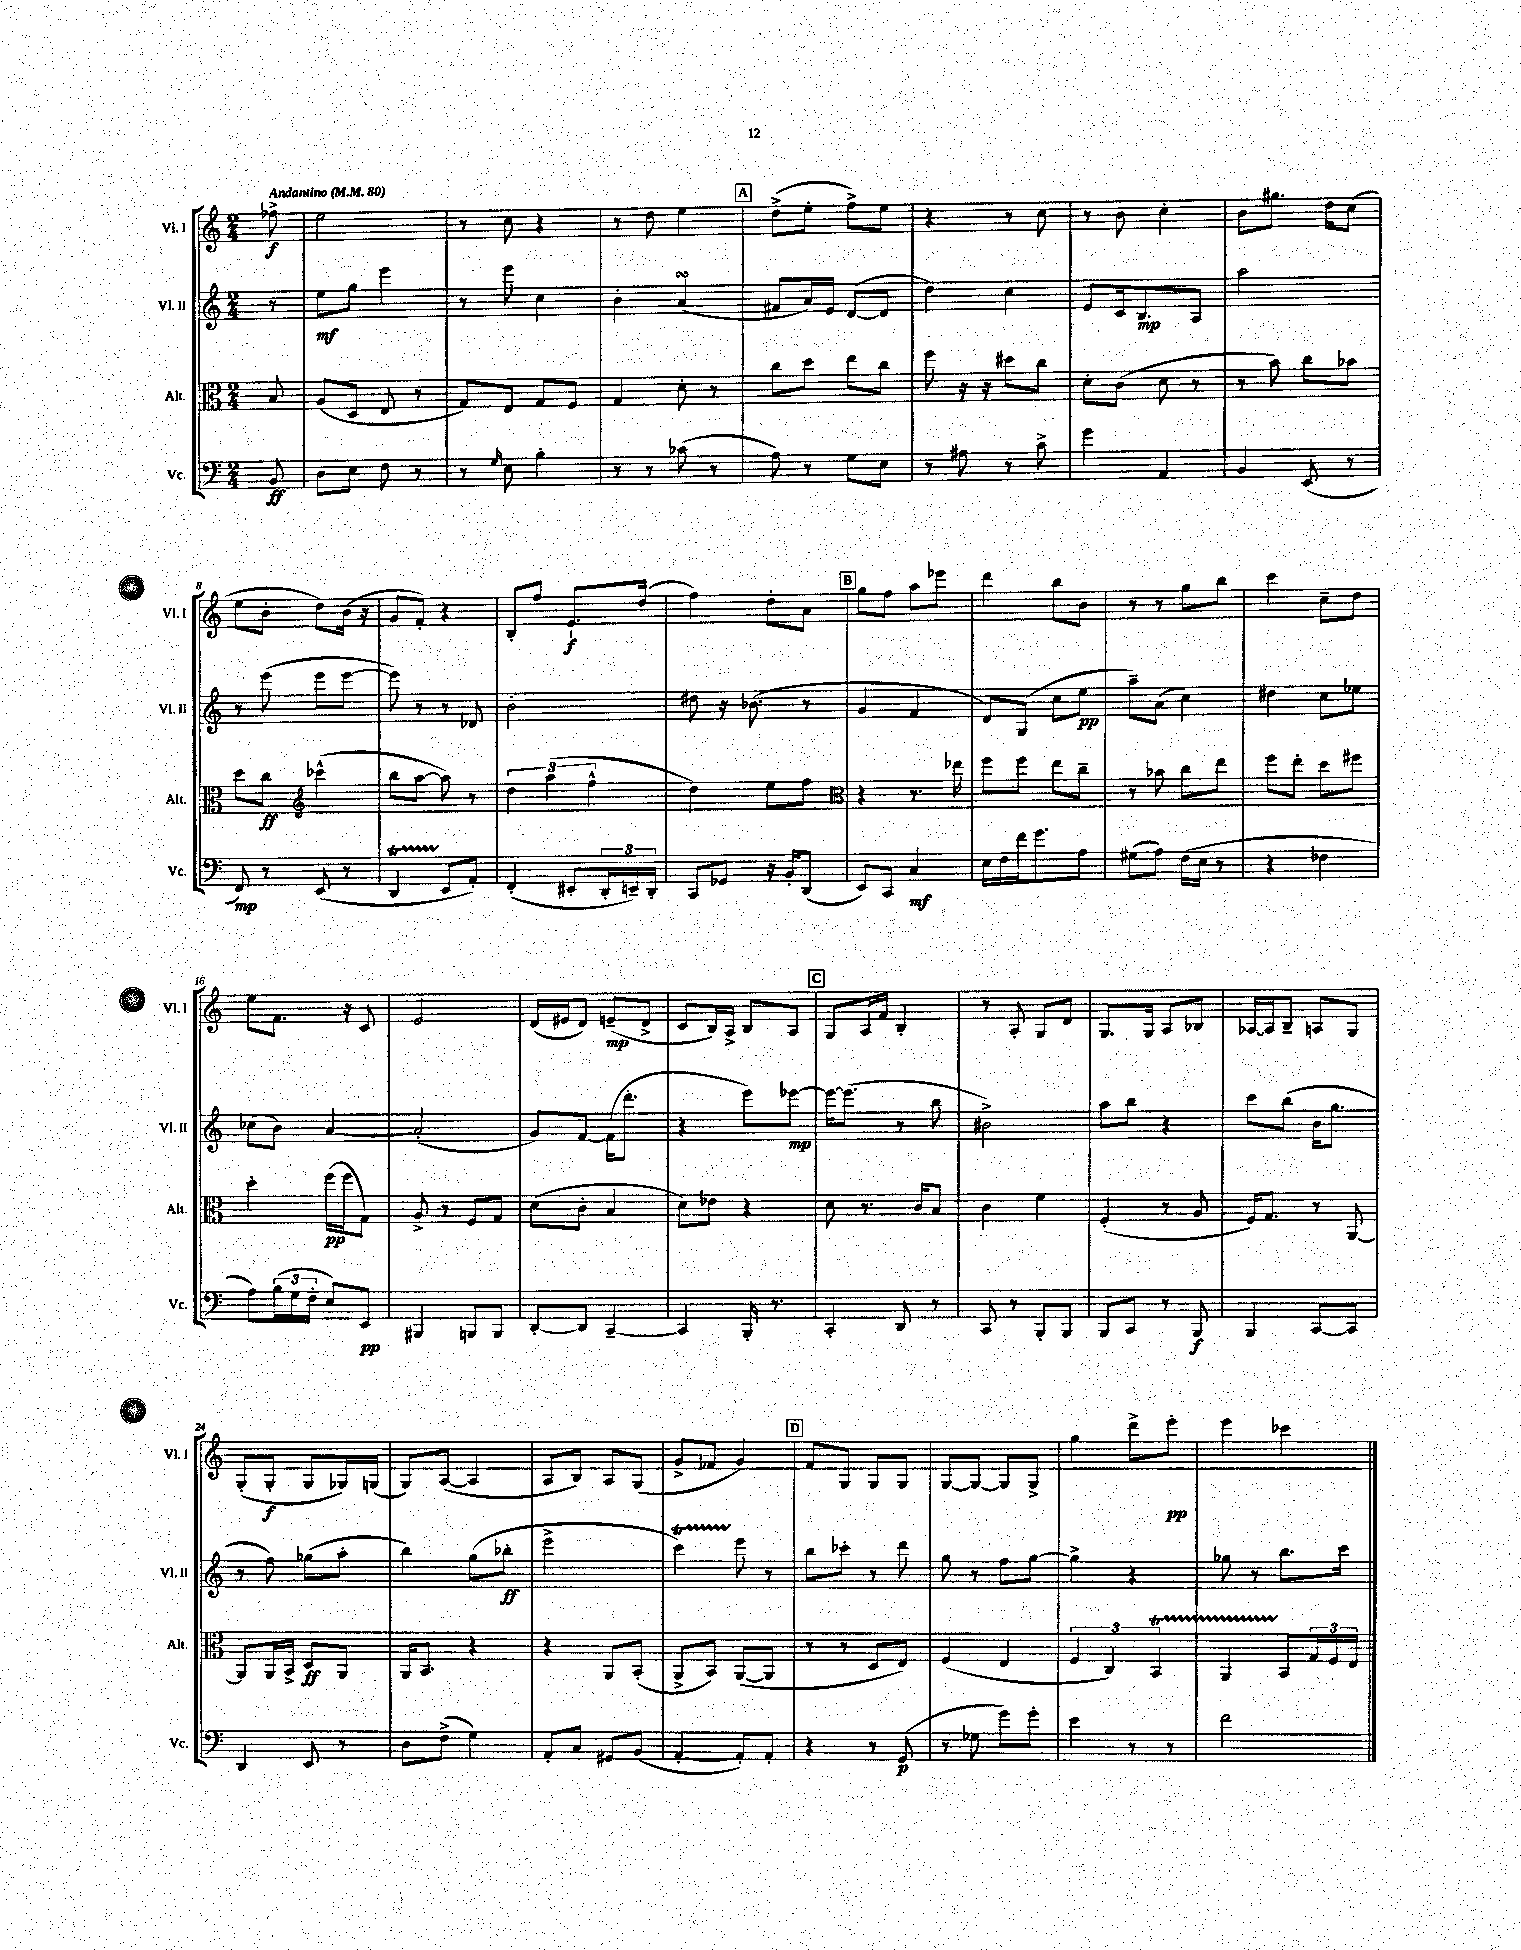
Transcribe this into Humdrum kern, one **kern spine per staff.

**kern	**kern	**kern	**kern
*staff4	*staff3	*staff2	*staff1
*clefF4	*clefC3	*clefG2	*clefG2
*k[]	*k[]	*k[]	*k[]
*M2/4	*M2/4	*M2/4	*M2/4
*MM80	*MM80	*MM80	*MM80
8BB	8B	8r	8ff-^
=	=	=	=
8D	(8A	8ee	2ee
8E	8D	8gg	.
8F	8E	4eee	.
8r	8r	.	.
=	=	=	=
8r	8G)	8r	8r
16qqG	.	.	.
8E	8E	8eee	8cc
4B'	8G	4cc	4r
.	8F	.	.
=	=	=	=
8r	4G	4b'	8r
8r	.	.	8dd
(8c-	8d'	(4a	4ee
8r	8r	.	.
=	=	=	=
8A)	8cc	8f#	(8dd^
8r	8dd	16a)	8ee'
.	.	16e	.
8G	8ee	([8d	8ff^)
8E	8cc	8d]	8ee
=	=	=	=
8r	8ff	4dd)	4r
8A#	16r	.	.
.	16r	.	.
8r	8dd#	4cc	8r
8c^	8cc	.	8cc
=	=	=	=
4g	8d'	8e	8r
.	(8c	16c	8b
.	.	8.B	.
4AA	8d	.	4cc'
.	8r	8A	.
=	=	=	=
4BB	8r	2aa	8b
.	8b)	.	8.gg#
(8EE	8cc	.	.
.	.	.	16dd
8r	8b-	.	(8cc
=	=	=	=
8FF)	8dd	8r	8ee
8r	8cc	(8eee	8b'
*	*clefG2	*	*
(8EE	(4ccc-^^	8eee	8dd)
8r	.	[8eee	(16b
.	.	.	16r
=	=	=	=
4DD	8bb	8eee])	8g
.	[8aa	8r	8f')
8EE	8aa])	8r	4r
8AA')	8r	8d-	.
=	=	=	=
(4FF'	6dd	2b'	8B'
.	.	.	8ff
.	(6aa	.	.
8EE#'	.	.	8.e`
.	6ff^^	.	.
24DD'	.	.	.
24EE~)	.	.	.
.	.	.	(16dd
24DD'	.	.	.
=	=	=	=
8CC	4dd)	8dd#	4ff)
8GG-	.	16r	.
.	.	(8.b-	.
16r	8ee	.	8dd'
16BB'	.	.	.
(8DD	8ff	8r	8a
=	=	=	=
*	*clefC3	*	*
8EE)	4r	4g	8gg
8CC	.	.	8ff
4C	8.r	4f	8aa
.	.	.	8eee-
.	16ee-	.	.
=	=	=	=
16E	8ff	8d)	4ddd
16F	.	.	.
16f	8ff	(8G	.
8.g	.	.	.
.	8ee	8cc	8bb
8A	8cc~	8ee	8b
=	=	=	=
(8G#	8r	8aa~)	8r
8A)	8b-	(8a	8r
(16F	8cc	4cc)	8gg
16E	.	.	.
8r	8ee	.	8bb
=	=	=	=
4r	8ff	4dd#	4ccc
.	8ee'	.	.
4F-	8dd	8cc	8cc~
.	8ff#	8ee-	8dd
=	=	=	=
8A)	4dd'	(8cc-	8ee
(24B	.	8b)	8.f
24G	.	.	.
24F'	.	.	.
8E)	(16ff	[4a	.
.	16ff	.	16r
8EE	8G)	.	8c
=	=	=	=
4BBB#	8A^	(2a']	2e
.	8r	.	.
8BBB	8F	.	.
8BBB	8G	.	.
=	=	=	=
[8DD'	(8d	8g)	(16d
.	.	.	16e#
8DD]	8c'	[8f	8d)
[4CC~	4B	(16f]	(8e~
.	.	8.ddd'	.
.	.	.	8d^
=	=	=	=
4CC]	8d)	4r	8c
.	8e-	.	16B)
.	.	.	16A^
16BBB'	4r	8eee)	8B
8.r	.	.	.
.	.	[8eee-	8A
=	=	=	=
4CC'	8d	16eee-_	8G
.	.	(8.eee-]	.
.	8.r	.	16A
.	.	.	16f
8DD	.	8r	4B'
.	16c	.	.
8r	8B	8bb	.
=	=	=	=
8CC	4c	2b#^)	8r
8r	.	.	8A'
8BBB'	4f	.	8G
8BBB	.	.	8d
=	=	=	=
8BBB	(4F'	8aa	8.G
8CC	.	8bb	.
.	.	.	16G
8r	8r	4r	8A
8BBB	8A	.	8B-
=	=	=	=
4BBB	16F)	8ccc	[16A-
.	8.G	.	16A-]
.	.	(8bb	8B~
[8CC	8r	16b	8A
.	.	8.gg	.
8CC]	[8AA	.	8G
=	=	=	=
4DD	8AA]	8r	(8G'
.	16AA	8ff)	8G'
.	16BB^	.	.
8EE	8D	(8gg-	8G
8r	8AA	8aa'	16G-)
.	.	.	(16G
=	=	=	=
8D	16AA	4bb)	8G)
.	8.BB	.	.
(8F^	.	.	([8A
4G)	4r	(8gg	4A]
.	.	8bb-'	.
=	=	=	=
8AA'	4r	2eee^	8A
8C	.	.	8B)
8GG#	8AA	.	8A
(8BB	(8BB'	.	(8G
=	=	=	=
[4AA'	8AA^	4ccc)	8g^
.	8BB)	.	8f-
8AA'])	([8AA	8eee	4g)
8AA'	8AA]	8r	.
=	=	=	=
4r	8r	8bb	8f
.	8r	8ccc-'	8G
8r	8D	8r	8G
(8GG	8E)	8ddd	8G
=	=	=	=
8r	(4F	8gg	[8G
8G-	.	8r	8G_
8g)	4E	8ff	8G]
8g'	.	[8gg	8G^
=	=	=	=
4e	6F	4gg^]	4gg
.	6C)	.	.
8r	.	4r	8ddd^
.	6BB	.	.
8r	.	.	8eee'
=	=	=	=
2f	4AA	8gg-	4eee
.	.	8r	.
.	8BB	8.bb	4ccc-
.	24G	.	.
.	24F	.	.
.	.	16ccc	.
.	24E	.	.
==	==	==	==
*-	*-	*-	*-
